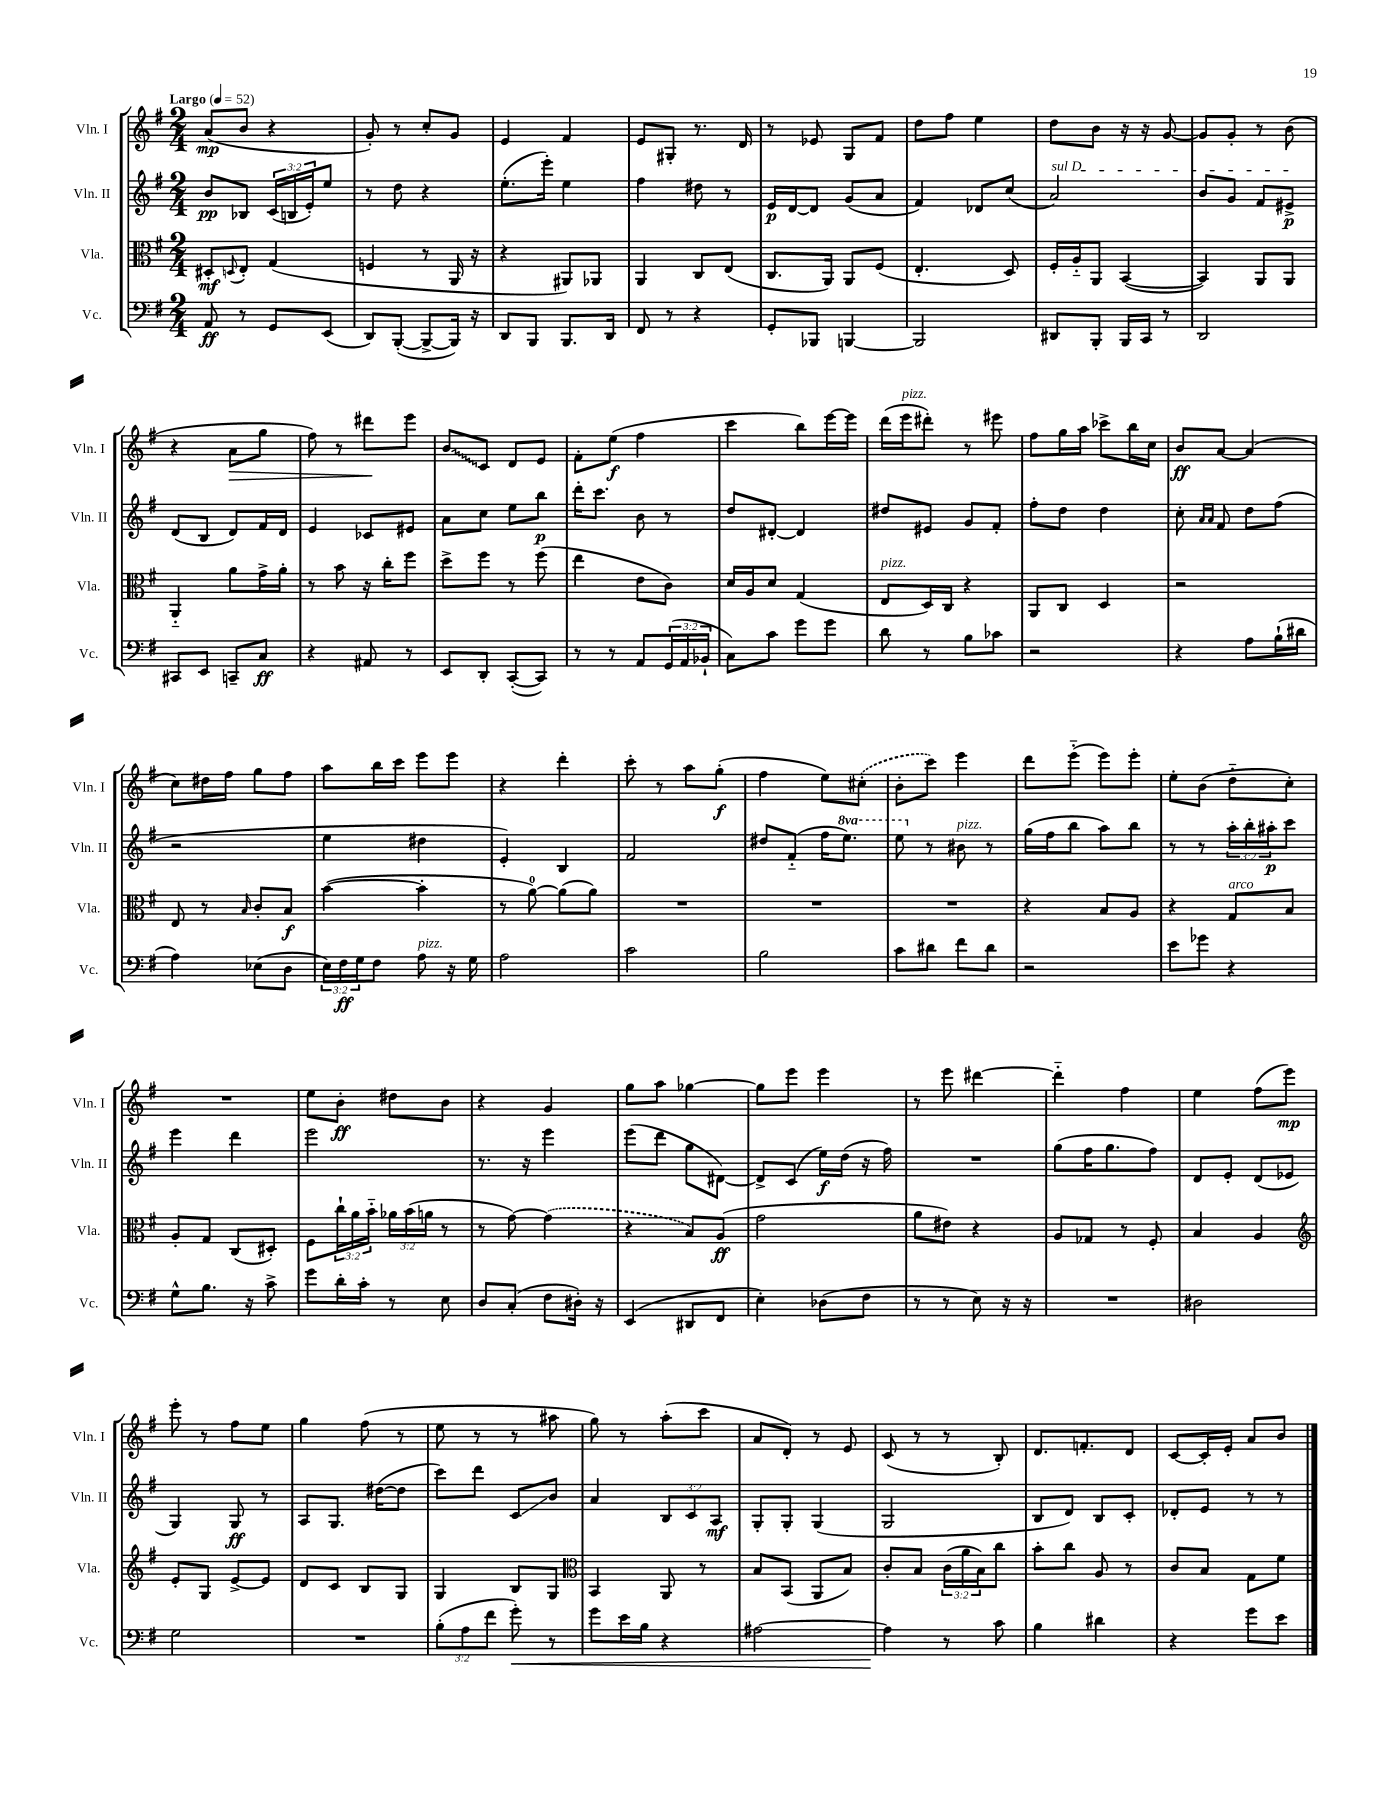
<<
\new StaffGroup <<
\new Staff = "s0" \with { instrumentName = "Vln. I" shortInstrumentName = "Vln. I" } {
    \clef treble \key g \major \numericTimeSignature \time 2/4 \tempo "Largo" 4 = 52
    a'8\mp( b'8 r4 |
    g'8-.) r8 c''8-. g'8 |
    e'4 fis'4 |
    e'8 gis8-. r8. d'16 |
    r8 ees'8 g8 fis'8 |
    d''8 fis''8 e''4 |
    d''8 b'8 r16 r16 g'8~ |
    g'8 g'8-. r8 b'8( |
    r4 a'8\> g''8 |
    fis''8) r8 dis'''8\! e'''8 |
    \once \override Glissando.style = #'zigzag b'8\glissando c'8 d'8 e'8 |
    fis'8-. e''8\f( fis''4 |
    c'''4 b''8) e'''16~ e'''16 |
    d'''16( e'''16^\markup { \italic "pizz." } dis'''8-.) r8 eis'''8 |
    fis''8 g''16 a''16 ces'''8-> b''16 c''16 |
    b'8\ff a'8~ a'4( |
    c''8) dis''16 fis''16 g''8 fis''8 |
    a''8 b''16 c'''16 e'''8 e'''8 |
    r4 d'''4-. |
    c'''8-. r8 a''8 g''8-.\f( |
    fis''4 e''8) \once \slurDashed cis''8-.( |
    b'8-. c'''8) e'''4 |
    d'''8 e'''8-_( e'''8) e'''8-. |
    e''8-. b'8( d''8-_ c''8-.) |
    R2 |
    e''8 b'8-.\ff dis''8 b'8 |
    r4 g'4 |
    g''8 a''8 ges''4~ |
    ges''8 e'''8 e'''4 |
    r8 e'''8 dis'''4~ |
    dis'''4-_ fis''4 |
    e''4 fis''8( e'''8\mp) |
    e'''8-. r8 fis''8 e''8 |
    g''4 fis''8( r8 |
    e''8 r8 r8 ais''8 |
    g''8) r8 a''8-.( c'''8 |
    a'8 d'8-.) r8 e'8 |
    c'8( r8 r8 b8-.) |
    d'8. f'8.-. d'8 |
    c'8~ c'16-. e'16-. a'8 b'8 \bar "|." |
}
\new Staff = "s1" \with { instrumentName = "Vln. II" shortInstrumentName = "Vln. II" } {
    \clef treble \key g \major \numericTimeSignature \time 2/4 \override Staff.TupletNumber.text = #tuplet-number::calc-fraction-text \set Staff.ottavationMarkups = #ottavation-simple-ordinals
    b'8\pp bes8 \tuplet 3/2 { c'16( b16 e'16-.) } e''8 |
    r8 d''8 r4 |
    e''8.-.( e'''16-.) e''4 |
    fis''4 dis''8 r8 |
    e'16\p d'16~ d'8 g'8( a'8 |
    fis'4) des'8 c''8( |
    \once \override TextSpanner.bound-details.left.text = \markup { \italic "sul D" } a'2\startTextSpan) |
    b'8 g'8 fis'8 eis'8->\p\stopTextSpan |
    d'8( b8 d'8) fis'16 d'16 |
    e'4 ces'8 eis'8 |
    a'8 c''8 e''8 b''8\p |
    d'''16-. c'''8. b'8 r8 |
    d''8 dis'8~-. dis'4 |
    dis''8 eis'8 g'8 fis'8-. |
    fis''8-. d''8 d''4 |
    c''8-. \grace { a'16 a'16 } fis'8 d''8 fis''8( |
    r2 |
    e''4 dis''4 |
    e'4-.) b4 |
    fis'2 |
    dis''8 fis'8-_( fis''16 \ottava #1 e'''8.) |
    e'''8 \ottava #0 r8 bis'8^\markup { \italic "pizz." } r8 |
    g''16( fis''16 b''8 a''8) b''8 |
    r8 r8 \tuplet 3/2 { a''16-. b''16-. ais''16-.\p } c'''8 |
    e'''4 d'''4 |
    e'''2 |
    r8. r16 e'''4 |
    e'''8( d'''8 g''8 dis'8~) |
    dis'8-> c'8( e''16\f) d''16( r16 fis''16) |
    R2 |
    g''8( fis''16 g''8. fis''8) |
    d'8 e'8-. d'8( ees'8 |
    g4) g8\ff r8 |
    a8 g8. dis''16~( dis''8 |
    c'''8) d'''8 c'8\glissando b'8 |
    a'4 \tuplet 3/2 { b8 c'8 a8\mf } |
    g8-. g8-. g4( |
    g2 |
    b8 d'8) b8 c'8-. |
    des'8-. e'8 r8 r8 \bar "|." |
}
\new Staff = "s2" \with { instrumentName = "Vla." shortInstrumentName = "Vla." } {
    \clef alto \key g \major \numericTimeSignature \time 2/4 \override Staff.TupletNumber.text = #tuplet-number::calc-fraction-text
    dis8-.\mf \appoggiatura { d8 } e8-. g4( |
    f4 r8 a,16 r16 |
    r4 ais,8) aes,8 |
    a,4 c8 e8( |
    c8. a,16) a,8 fis8( |
    e4.-. d8) |
    fis16-. a16-_ a,8 b,4~( |
    b,4) a,8 a,8 |
    a,4-_ a'8 g'16-> a'16-. |
    r8 b'8 r16 c''16-. fis''8 |
    d''8-> fis''8 r8 fis''8( |
    e''4 e'8 c'8) |
    d'16 a16 d'8 g4( |
    e8^\markup { \italic "pizz." } d16) c16 r4 |
    a,8 c8 d4 |
    r2 |
    e8 r8 \grace { b16 } c'8-. b8\f |
    b'4~( b'4-. |
    r8 a'8-0~) a'8( a'8) |
    R2 |
    R2 |
    R2 |
    r4 b8 a8 |
    r4 g8^\markup { \italic "arco" } b8 |
    a8-. g8 c8( dis8-.) |
    fis8 \tuplet 3/2 { c''16-! a'16 b'16-_ } \tuplet 3/2 { aes'16 b'16( a'16 } r8 |
    r8 g'8~) \once \slurDashed g'4( |
    r4 b8) a8\ff( |
    g'2 |
    a'8 eis'8) r4 |
    a8 ges8 r8 fis8-. |
    b4 a4 |
    \clef treble e'8-. g8 e'8~-> e'8 |
    d'8 c'8 b8 g8 |
    g4 b8 g8 |
    \clef alto b,4 a,8 r8 |
    b8 b,8( a,8 b8) |
    c'8-. b8 \tuplet 3/2 { c'16( a'16 b16) } c''8 |
    b'8-. c''8 a8 r8 |
    c'8 b8 g8 fis'8 \bar "|." |
}
\new Staff = "s3" \with { instrumentName = "Vc." shortInstrumentName = "Vc." } {
    \clef bass \key g \major \numericTimeSignature \time 2/4 \override Staff.TupletNumber.text = #tuplet-number::calc-fraction-text
    a,8\ff r8 g,8 e,8( |
    d,8) b,,8~-.( b,,8~-> b,,16) r16 |
    d,8 b,,8 b,,8. d,16 |
    fis,8 r8 r4 |
    g,8-. bes,,8 b,,4~ |
    b,,2 |
    dis,8 b,,8-. b,,16 c,16 r8 |
    d,2 |
    cis,8 e,8 c,8-- c8\ff |
    r4 ais,8 r8 |
    e,8 d,8-. c,8~-.( c,8) |
    r8 r8 a,8 \tuplet 3/2 { g,16( a,16 bes,16-! } |
    c8) c'8 g'8 g'8 |
    d'8 r8 b8 ces'8 |
    r2 |
    r4 a8 b16-!( dis'16 |
    a4) ees8( d8 |
    \tuplet 3/2 { e16) fis16\ff g16 } fis8 a8^\markup { \italic "pizz." } r16 g16 |
    a2 |
    c'2 |
    b2 |
    c'8 dis'8 fis'8 dis'8 |
    r2 |
    e'8 ges'8 r4 |
    g8-^ b8. r16 c'8-> |
    g'8 d'16-. c'16-. r8 e8 |
    d8 c8-.( fis8 dis16-.) r16 |
    e,4( dis,8 fis,8 |
    e4-.) des8( fis8 |
    r8 r8 e8) r16 r16 |
    R2 |
    dis2 |
    g2 |
    R2 |
    \tuplet 3/2 { b8-.( a8 fis'8 } g'8-.\<) r8 |
    g'8 e'16 b16 r4 |
    ais2~ |
    ais4\! r8 c'8 |
    b4 dis'4 |
    r4 g'8 e'8 \bar "|." |
}
>>
>>
\layout { \context { \Score \remove "Bar_number_engraver" } }
